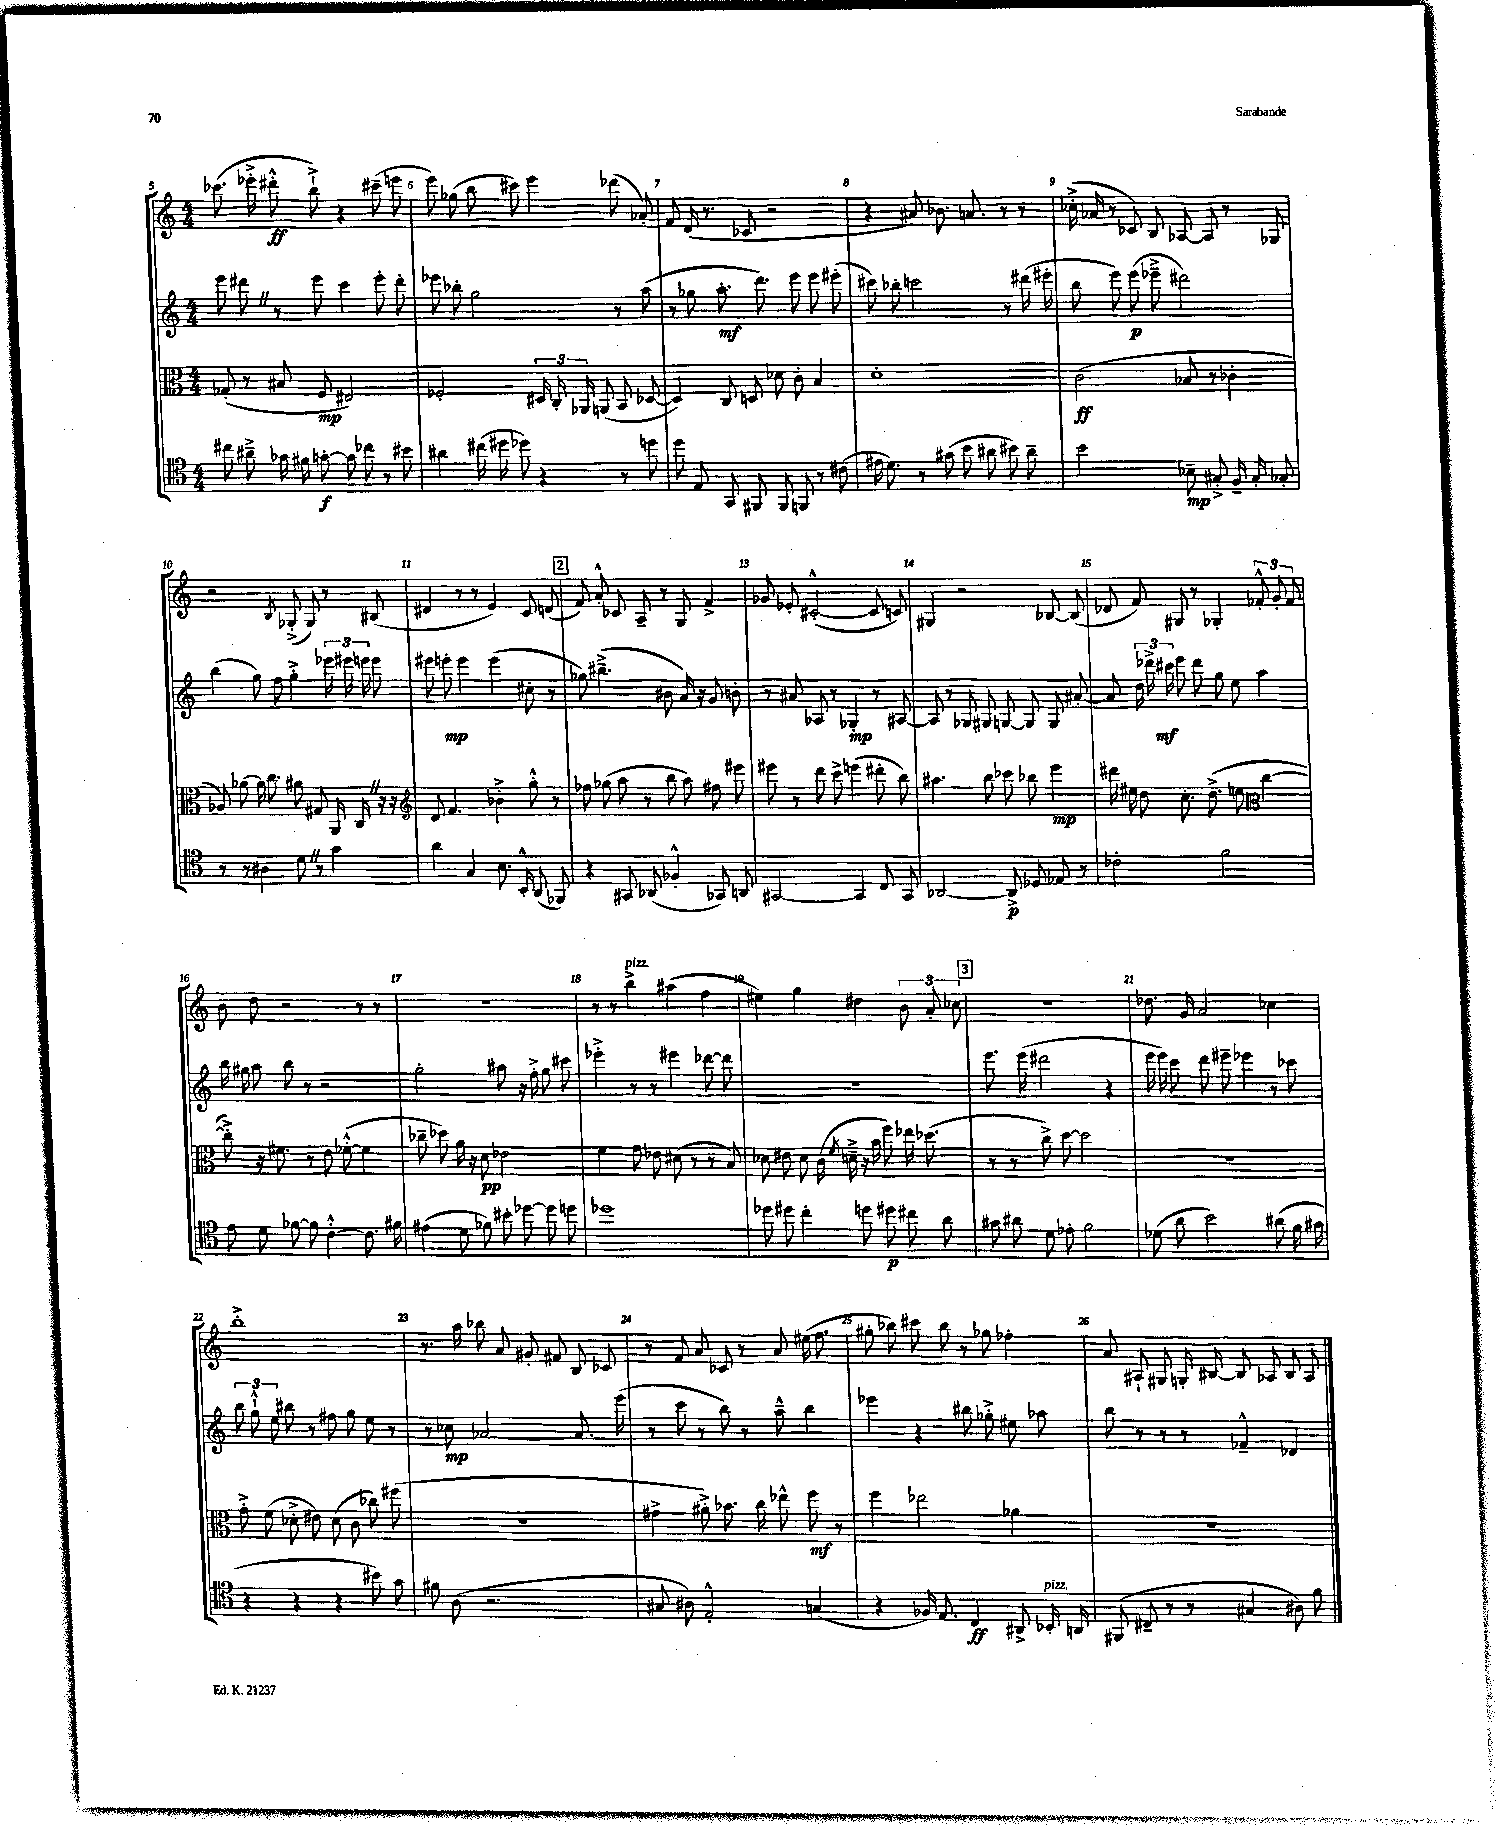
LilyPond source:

<<
\new StaffGroup <<
\new Staff = "s0" {
    \clef treble \key c \major \numericTimeSignature \time 4/4
    \autoBeamOff ces'''8.( ees'''16-.-> dis'''8-.-^\ff b''8-!->) r4 cis'''8--( e'''8 |
    e'''8) ges''8( b''8 cis'''8) e'''4 des'''8( aes'8-.) |
    f'8 d'16( r8. ces'8 r2 |
    r4 ais'8) bes'8. a'8. r8 r8 |
    ces''16-.->( aes'16 r8 ces'8) b8 aes8~ aes8 r8 ges8 |
    r2 \acciaccatura { b8 } ges8-.->( ges8) r8 bis8( |
    dis'4 r8 r8 e'4) c'8 d'8( |
    \mark \markup { \box "2" } f'8) a'8-.-^ ces'8 a8-- r8 g8 f'4-> |
    ges'8 ees'8-. cis'2~-.-^( cis'8 c'8) |
    gis4 r2 bes8~ bes8( |
    des'8 f'8) gis8 r8 ges4-. \tuplet 3/2 { fes'8-.-^ g'8-. fes'8 } |
    b'8 d''8 r2 r8 r8 |
    R1 |
    r8 r8 b''4->^\markup { \italic "pizz." } ais''4( f''4 |
    eis''4) g''4 dis''4 \tuplet 3/2 { b'8 a'8-. ces''8 } |
    \mark \markup { \box "3" } R1 |
    des''8. g'16 a'2 ces''4 |
    b''1-.-> |
    r8. a''16 bes''8 a'8 gis'8-. fis'8 b8 ces'8 |
    r8 f'8 a'8 ces'8 r8 a'8 eis''16( f''8. |
    gis''8-. bes''8) cis'''8 bes''8 r8 ges''8 fes''4-. |
    a'8 ais8-! gis8 g16-. bis16~ bis8 aes8 bis8 aes8 \bar "|." |
}
\new Staff = "s1" {
    \clef treble \key c \major \numericTimeSignature \time 4/4
    \autoBeamOff e'''8 dis'''8 \once \override BreathingSign.text = \markup { \musicglyph "scripts.caesura.straight" } \breathe r8 e'''8 c'''4 e'''8-. dis'''8-. |
    ees'''8 bes''8-. g''2 r8 a''8( |
    r8 ges''8 a''8.-.\mf d'''8.) e'''8 e'''8 eis'''8-.( |
    cis'''8) bes''8-. c'''2 r8 dis'''16( eis'''16-. |
    b''8 e'''8) e'''8\p( ees'''8---> dis'''2) |
    b''4( g''8) f''8 g''4-.-> \tuplet 3/2 { ees'''16 eis'''16 e'''16 } e'''8 |
    eis'''8 e'''8-.\mp e'''4 e'''4( cis''8-. r8 |
    \mark \markup { \box "2" } ges''8) bis''4.--->( bis'8 a'16) r16 g'8 b'8-. |
    r8 ais'8 aes8 r8 ges4-.\mp r8 ais8~ |
    ais8 r8 ges8 gis8 g8~ g8 g8 ais'8~-. |
    ais'8 \tuplet 3/2 { d''16 des'''16-> cis'''16\mf } e'''8 des'''8 g''8 e''8 a''4 |
    b''16 gis''16 a''8 b''8 r8 r2 |
    g''2-. ais''8 r16 f''16-.-> g''8 cis'''8 |
    ees'''4-.-> r8 r8 eis'''4 des'''8~ des'''8 |
    R1 |
    \mark \markup { \box "3" } e'''8. e'''16( dis'''2 r4 |
    e'''16 e'''16) c'''8 d'''8 eis'''8-- ees'''4 r8 ces'''8 |
    \tuplet 3/2 { b''8 g''8-!-^ e''8 } bis''8 r8 fis''8 g''8 e''8 r8 |
    r8 ces''8\mp aes'2~ aes'8. e'''16( |
    r8 c'''8 r8 b''8) r8 a''8---^ b''4 |
    ees'''4 r4 bis''8 ges''8-.-> eis''8 aes''8 |
    b''8 r8 r8 r8 fes'4---^ des'4 \bar "|." |
}
\new Staff = "s2" {
    \clef alto \key c \major \numericTimeSignature \time 4/4
    \autoBeamOff ges8-.( r8 bis8 f8\mp eis2) |
    fes2-. \tuplet 3/2 { dis16 c16-. aes,16 } a,8( b,8 des8~ |
    des4) c8 d8 des'8 c'8-. b4 |
    d'1-. |
    c'2\ff( bes8 r8 ces'4-. |
    aes8) aes'8~ aes'16 c''8. ais'8 gis8 a,16 c16 \once \override BreathingSign.text = \markup { \musicglyph "scripts.caesura.straight" } \breathe r16 r16 |
    \clef treble d'8 f'4. bes'4-.-> g''8-.-^ r8 |
    \mark \markup { \box "2" } fes''8 ges''8( a''8 r8 b''8 a''8) fis''8 eis'''8 |
    eis'''8 r8 d'''8 c'''8-> e'''4( dis'''8-. b''8) |
    ais''4. b''8 ces'''8 bes''8 e'''4\mp |
    dis'''16 eis''16 d''8 c''8.-. d''8.->( e''8 \clef alto c''4~ |
    c''8-.->) r16 fis'8. r8 e'8 fes'8~-.-^( fes'4 |
    ces''8-- des''8) a'16 r16 d'8\pp ees'2 |
    f'4 g'8 ees'8 dis'8( r8 r8 b8) |
    des'8 eis'8 des'8 c'16( \acciaccatura { f'8 } d'16---> r16 b'16 f''8) ees''16 des''8.( |
    \mark \markup { \box "3" } r8 r8 c''8->) d''8~ d''2 |
    R1 |
    g'8-.-> f'8( des'8-.-> eis'8) des'8( c'8 ces''8) fis''8( |
    R1 |
    gis'4-> ais'8-.->) bes'8. c''16 ees''8-^ f''8\mf r8 |
    f''4 ees''2 aes'4 |
    R1 \bar "|." |
}
\new Staff = "s3" {
    \clef tenor \key c \major \numericTimeSignature \time 4/4
    \autoBeamOff cis''8 ais'8---> ges'16 fis'16 g'8~-.\f g'8 ces''8 r8 bis'8 |
    ais'4 cis''16( dis''16 des''8) r4 r8 d''8 |
    d''8 e8 g,8 fis,8 fis,8 f,8 r8 cis'8( |
    eis'16 d'8.) r8 gis'8( b'8 ais'8 bis'8) ais'8-- |
    b'2 bes8--\mp gis8-.-> f16-- gis16-. ges8-. |
    r8 r8 ais4 d'8 \once \override BreathingSign.text = \markup { \musicglyph "scripts.caesura.straight" } \breathe r8 g'4 |
    a'4 g4 b8. b,16-.-^ a,8( fes,8) |
    \mark \markup { \box "2" } r4 gis,8 aes,8( fes4-.-^ ges,8) a,8 |
    gis,2~ gis,4 c8 gis,8 |
    aes,2~ aes,8->\p des8 ees8 r8 |
    ces'2-. f'2 |
    e'8 d'8 fes'8~ fes'8 c'4~-.-^ c'8. fis'16 |
    eis'4( d'8 fes'8) bis'8-. des''8~ des''8 d''8 |
    des''1 |
    des''8 dis''8 c''4-. d''8 dis''8\p cis''8 a'8 |
    \mark \markup { \box "3" } gis'8 ais'8 d'8 ees'8-. f'2 |
    des'8( a'8 b'2) ais'8( f'16 gis'16 |
    r4 r4 r4 bis'8) g'8 |
    fis'8 a8( r2. |
    gis8 ais8) e2-.-^ g4( |
    r4 fes16) e8. c4\ff ais,8-> bes,16-.^\markup { \italic "pizz." } a,16 |
    fis,8( cis8-- r8 r8 gis4 ais8) f'8 \bar "|." |
}
>>
>>
\layout { \context { \Score currentBarNumber = #5 \override BarNumber.break-visibility = ##(#f #t #t) barNumberVisibility = #all-bar-numbers-visible } }
